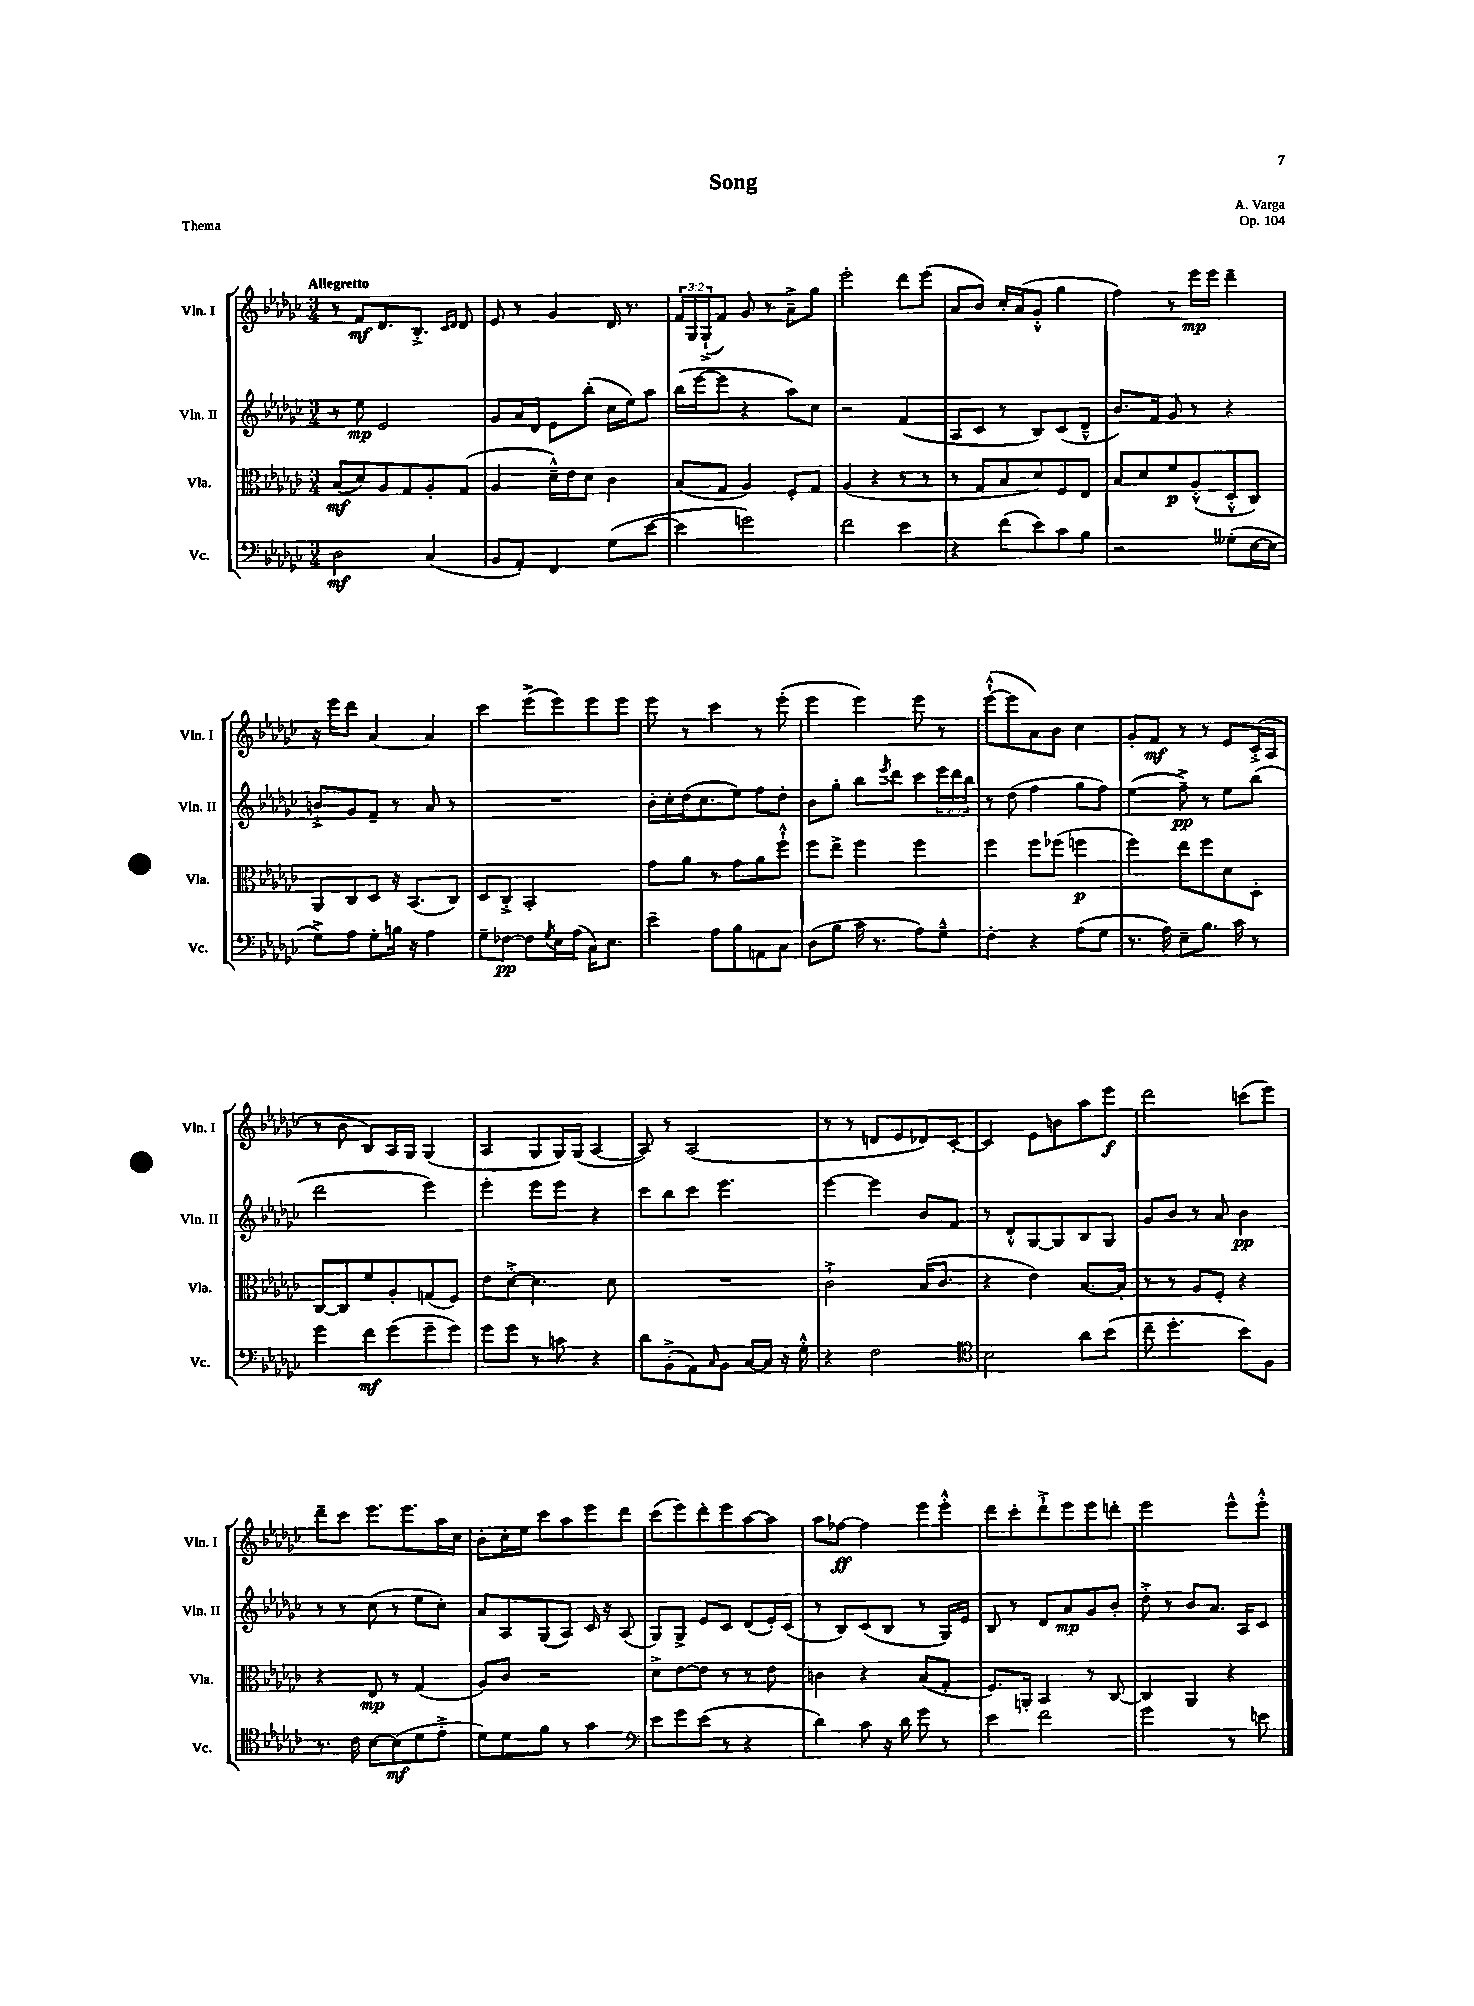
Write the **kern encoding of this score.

**kern	**kern	**kern	**kern
*staff4	*staff3	*staff2	*staff1
*clefF4	*clefC3	*clefG2	*clefG2
*k[b-e-a-d-g-c-]	*k[b-e-a-d-g-c-]	*k[b-e-a-d-g-c-]	*k[b-e-a-d-g-c-]
*M3/4	*M3/4	*M3/4	*M3/4
2D-	(8B-	8r	8r
.	8d-)	8ee-	8f
.	8A-	2e-	8.d-
.	8G-	.	.
.	.	.	8.B-'^
(4C-	8A-'	.	.
.	.	.	16qqc-
.	.	.	16qqd-
.	(8G-	.	8d-
=	=	=	=
8BB-	4A-	8g-	8e-
8AA-')	.	16a-	8r
.	.	16d-	.
4FF	16d-~^^)	8e-	4g-
.	16e-	.	.
.	8d-	(8bb-'	.
(8G-	4c-	16cc-	16d-
.	.	16ee-)	8.r
[8e-	.	8aa-	.
=	=	=	=
4e-]	(8B-	(16bb-	24f
.	.	.	24G-
.	.	[16eee-	.
.	.	.	(24G-`^
.	8G-	8eee-]	8f)
2g)	4A-)	4r	8g-
.	.	.	8r
.	8F'	8aa-)	8a-~^
.	8G-	8cc-	8gg-
=	=	=	=
2f	(4A-	2r	2eee-'
.	4r	.	.
4e-	8r	(4f	8ddd-
.	8r	.	(8eee-
=	=	=	=
4r	8r	8A-	8a-
.	8G-	8c-	8b-)
(8f	8B-	8r	16cc-'
.	.	.	(16a-
8e-)	8d-)	8B-)	8g-'^^
8c-	8F	(8c-	4gg-
8B-	8E-	8d-~^^	.
=	=	=	=
2r	8B-	8.b-)	4ff)
.	8d-	.	.
.	.	16f	.
.	8f	8g-	8r
.	(8A-'^^	8r	16eee-
.	.	.	16eee-
(8G--'	8D-'^^	4r	4ddd-~
[16E-	8C-)	.	.
16E-]	.	.	.
=	=	=	=
8G-^)	8AA-	8b`^	16r
.	.	.	16eee-
8A-	8C-	8g-	8ddd-
8G-'	8D-	8f~	[4a-
16B	16r	8r	.
16r	(8.BB-	.	.
4A-	.	8a-	4a-]
.	8C-)	8r	.
=	=	=	=
8G-~	8D-	2.r	4ccc-
[8F-	8C-'^	.	.
8F-]	2BB-'	.	(8eee-^
8qG-	.	.	.
16E-	.	.	8eee-)
(16A-	.	.	.
16C-)	.	.	8eee-
8.E-	.	.	.
.	.	.	8eee-
=	=	=	=
4e-~	8g-	16b-'	8eee-
.	.	16cc-'	.
.	8a-	(16dd-	8r
.	.	8.cc-	.
8A-	8r	.	4ccc-
8B-	8g-	8ee-)	.
8AA	8a-	8ff	8r
8C-	8ff`^^	8dd-'	(8eee-'
=	=	=	=
(8D-	8ff	8b-	4eee-
8B-	8ee-^	8gg-'	.
16c-	4ff	8bb-	4eee-)
8.r	.	.	.
.	.	8qeee-	.
.	.	8ddd-	.
8A-)	4ff	8ccc-	8eee-
8G-~^^	.	24eee-	8r
.	.	24ddd-	.
.	.	24bb-	.
=	=	=	=
4F'	4ff	8r	([8eee-`^^
.	.	(8dd-	8eee-]
4r	8ff	4ff	8a-)
.	(8ff-	.	8b-
(8A-	4ff	8gg-	4cc-
8G-	.	8ff)	.
=	=	=	=
8.r	4ff)	(4ee-	8g-'
.	.	.	8f
16A-)	.	.	.
8E-~	8ee-	8ff~^)	8r
8.B-	8ff	8r	8r
.	8d-	8ee-	8e-
16c-	.	.	.
8r	8D-'	(8bb-	(16c-'^
.	.	.	16A-
=	=	=	=
4g-	[8C-	2ddd-	8r
.	8C-]	.	8b-
8f	8f	.	8B-)
(8g-	8A-'	.	16A-
.	.	.	16G-
8g-~	(8G	4eee-)	(4G-
8g-)	8F)	.	.
=	=	=	=
8g-	8e-	4eee-'	4A-
8g-	[8d-'^	.	.
8r	4.d-]	8eee-	8G-
8c	.	8eee-	16G-)
.	.	.	(16G-
4r	.	4r	[4A-
.	8d-	.	.
=	=	=	=
8d-	2.r	8ccc-	8A-])
(8BB-'^	.	8bb-	8r
8AA-)	.	8ccc-	(2A-
16qqC-	.	.	.
8BB-	.	4.eee-	.
[16C-	.	.	.
16C-]	.	.	.
16r	.	.	.
16G-'^^	.	.	.
=	=	=	=
4r	2c-`^	[4eee-	8r
.	.	.	8r
2F	.	4eee-]	8d
.	.	.	8e-
.	(16B-	8b-	8d-)
.	8.c-	.	.
.	.	8f	[8c-'
=	=	=	=
*clefC4	*	*	*
2B-	4r	8r	4c-]
.	.	8d-'^^	.
.	4e-)	[8G-	8e-
.	.	8G-]	8b
8a-	[8.B-	8B-	8aa-
(8b-	.	8G-	8eee-
.	16B-']	.	.
=	=	=	=
8cc-~	8r	8g-	2ddd-
4.dd-'	8r	8b-	.
.	8A-	8r	.
.	8F'	8a-	.
8b-)	4r	4b-	(8ccc
8F	.	.	8eee-)
=	=	=	=
8.r	4r	8r	8ddd-~
.	.	8r	8ccc-
16c-	.	.	.
[8B-	8E-	(8cc-	8.eee-
(8B-]	8r	8r	.
.	.	.	8.eee-
8d-	(4G-	8ee-	.
8e-'^	.	8cc-')	16aa-
.	.	.	16cc-
=	=	=	=
8d-)	8A-)	8a-	8b-'
8d-	8c-	8A-	16cc-'
.	.	.	16ee-
8f	2r	(8G-	8ccc-
8r	.	8A-)	8aa-
4g-	.	16c-	8eee-
.	.	16r	.
.	.	(8A-	8ddd-
=	=	=	=
*clefF4	*	*	*
8e-	8d-^	8G-)	(8ccc-
8g-	[8e-	8G-^	8eee-)
(8e-	8e-]	8e-	8ddd-'
8r	8r	8c-	8eee-
4r	8r	(8d-	[8aa-
.	8e-	16e-')	8aa-]
.	.	(16c-	.
=	=	=	=
4d-)	4c	8r	8aa-
.	.	8B-)	[8ff-
8c-	4r	(8c-	4ff-]
16r	.	8B-	.
16d-	.	.	.
8g-	(8B-	8r	8eee-
8r	8G-'	16G-)	8eee-'^^
.	.	16e-	.
=	=	=	=
4e-	8.F)	8B-	8ddd-
.	.	8r	8ccc-'
.	16AA'	.	.
2f	4BB-	8d-	8ddd-`^
.	.	8a-	8eee-
.	8r	8g-	8eee-
.	[8C-	8b-'	8ddd'
=	=	=	=
2g-	4C-]	8dd-'^	2eee-
.	.	8r	.
.	4AA-	8b-	.
.	.	8.a-	.
8r	4r	.	8eee-^^
.	.	16A-	.
8e	.	8c-	8eee-'^^
==	==	==	==
*-	*-	*-	*-
